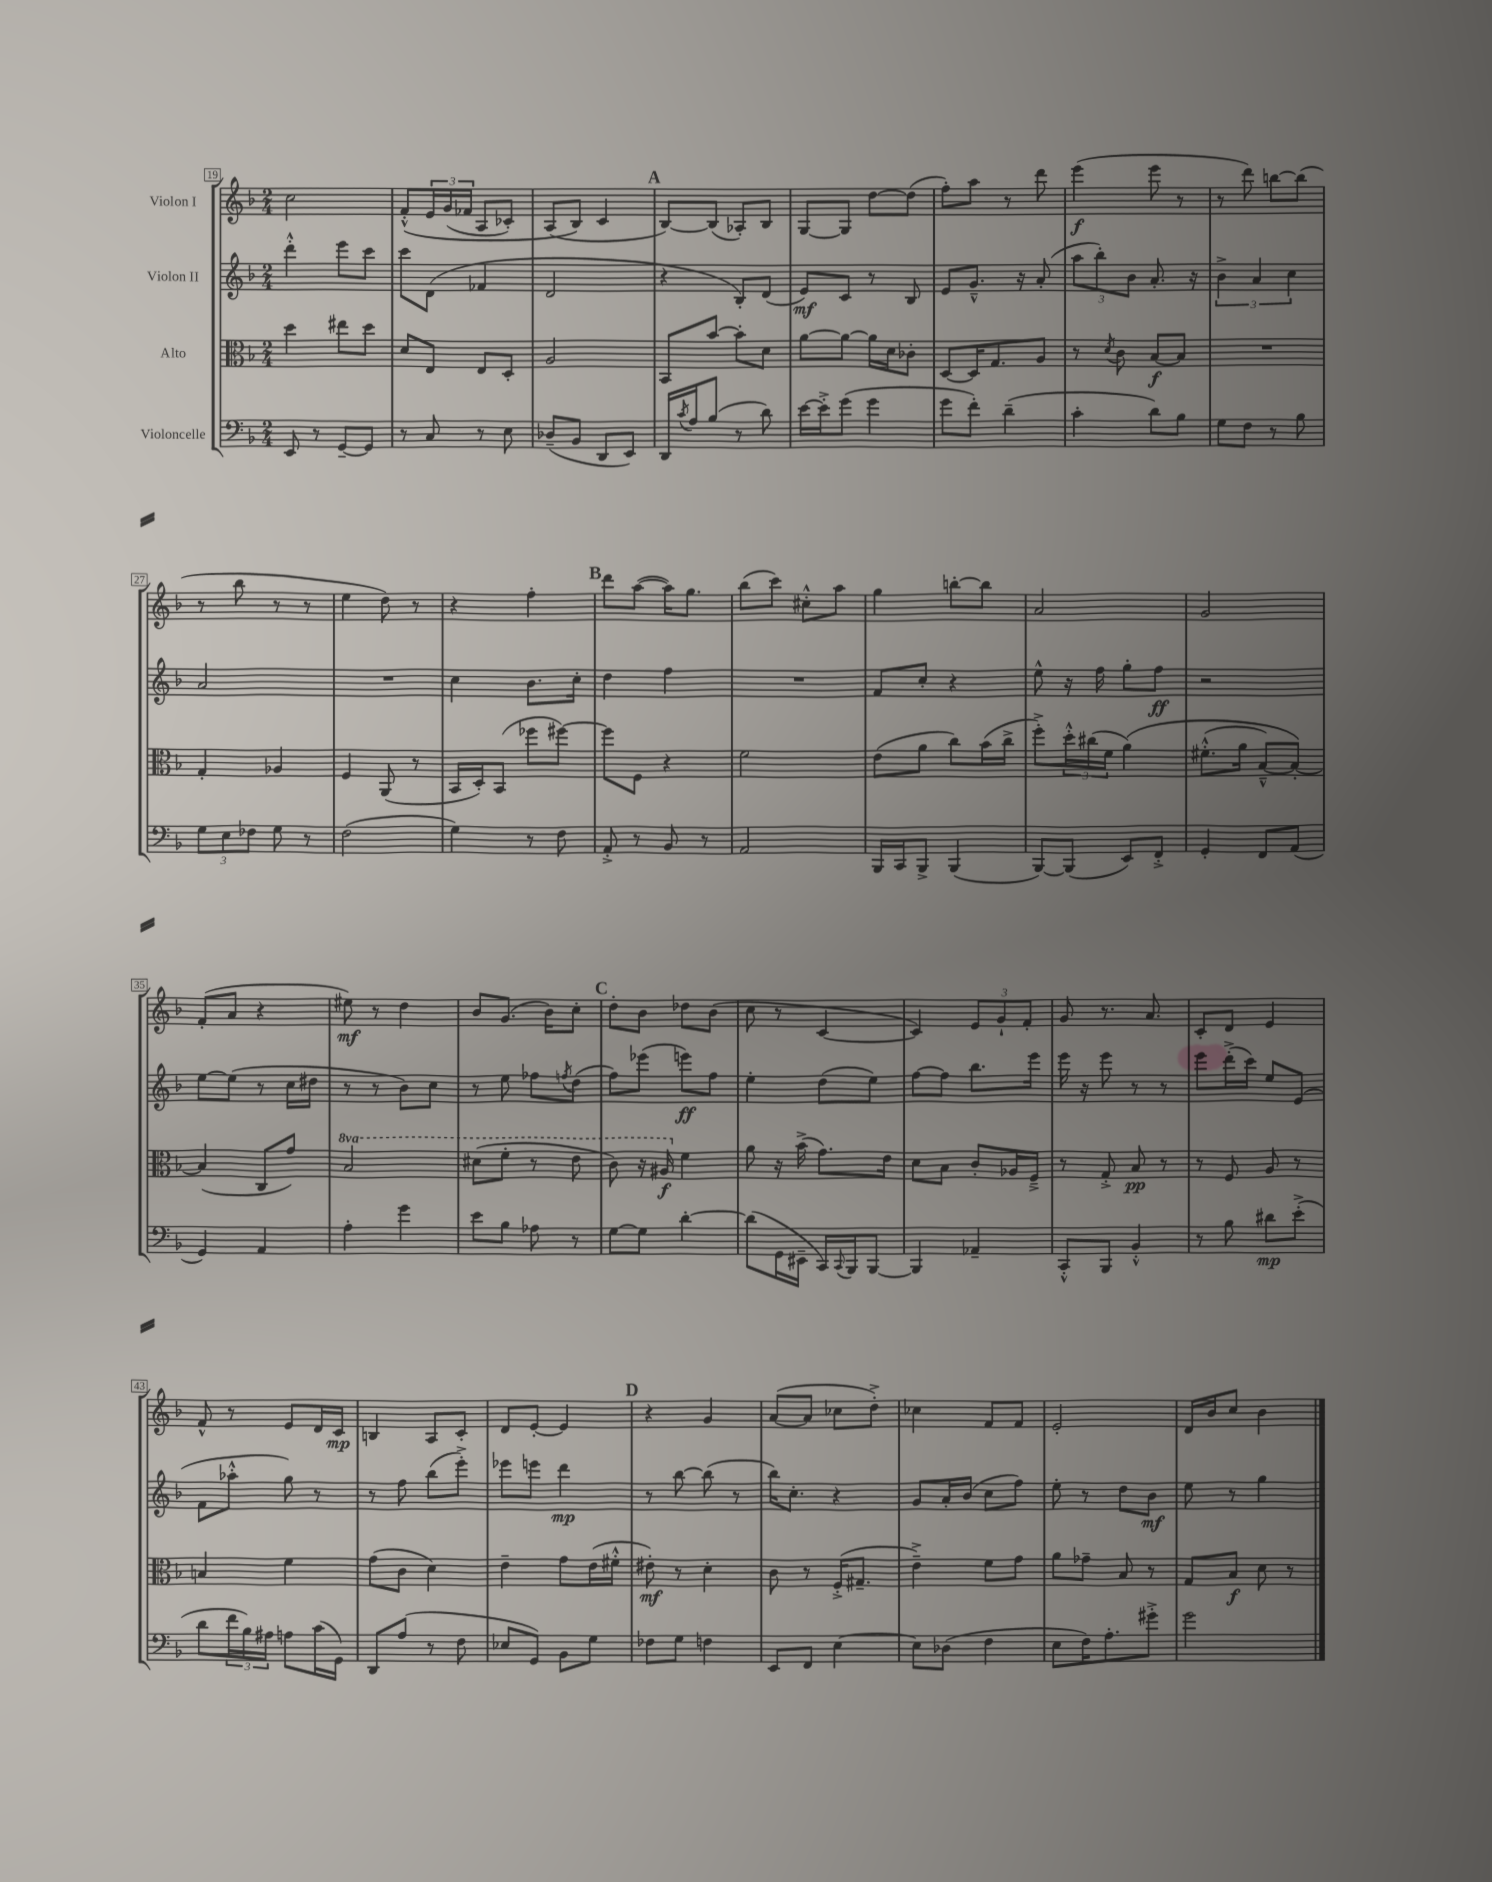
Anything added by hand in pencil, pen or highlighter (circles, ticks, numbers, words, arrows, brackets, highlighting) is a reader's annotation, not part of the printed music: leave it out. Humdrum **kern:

**kern	**kern	**kern	**kern
*staff4	*staff3	*staff2	*staff1
*clefF4	*clefC3	*clefG2	*clefG2
*k[b-]	*k[b-]	*k[b-]	*k[b-]
*M2/4	*M2/4	*M2/4	*M2/4
8EE/	4dd\	4ddd'^^\	2cc\
8r	.	.	.
[8GG~/L	8ee#\L	8eee\L	.
8GG/]J	8dd\J	8ccc\J	.
=	=	=	=
8r	8d/L	8ccc\L	&(8f'^^/L
8C/	8E/J	(8d\J	24e/L
.	.	.	(24g/
.	.	.	24f-/JJ
8r	8E/L	4f-/	8A/L
8E\	8D'/J	.	8c-'/J)
=	=	=	=
(8D-~/L	2A/	2d/	(8A/L
8BB-/J	.	.	8B-/J&)
8DD/L	.	.	4c/
8EE/J)	.	.	.
=	=	=	=
16DD/LL	8BB-/L	4r	[8B-/L)
8qc/	.	.	.
16A/J	.	.	.
(8B-/J	[8b-/J	.	(8B-/]J
8r	8b-'\]L	8B-'/L)	8A-'/L)
8d\)	8d\J	(8d/J	8B-/J
=	=	=	=
[16e\LL	[8a\L	8e/L)	[8G/L
16e'^\]J	.	.	.
(8g\J	8a\_J	8c/J	8G/]J
4g\	16a\]LL	8r	[8dd\L
.	16d\J	.	.
.	8c-'\J	8B-/	(8dd\]J
=	=	=	=
8g\L	[8D/L	8e/L	8ff'\L)
8f'\J)	16D/]K	8.g~^^/J	8aa\J
.	8.G/	.	.
(4d~\	.	.	8r
.	.	16r	.
.	8A/J	(8a'/	8ddd\
=	=	=	=
4c'\	8r	12aa\L	(4eee\
.	.	12bb-'\)	.
.	8qd/	.	.
.	8c\	.	.
.	.	12b-\J	.
8d\L)	[8B-/L	8.a'/	8eee\
8B-\J	8B-/]J	.	8r
.	.	16r	.
=	=	=	=
8G\L	2r	6b-^\	8r
8F\J	.	.	8ddd\)
.	.	6a/	.
8r	.	.	[8bb\L
.	.	6cc\	.
8B-\	.	.	(8bb\]J
=	=	=	=
12G\L	4G'/	2a/	8r
12E\	.	.	.
.	.	.	8bb-\
12F-\J	.	.	.
8G\	4A-/	.	8r
8r	.	.	8r
=	=	=	=
(2F\	4F/	2r	4ee\
.	(8AA/	.	8dd\)
.	8r	.	8r
=	=	=	=
4G\)	16BB-/LL	4cc\	4r
.	16D'/J)	.	.
.	(8BB-/J	.	.
8r	8ff-\L	8.b-\L	4ff'\
8F\	[8ff#\J)	.	.
.	.	16cc'\Jk	.
=	=	=	=
8AA'^/	8ff#\]L	4dd\	8ddd\L
8r	8F\J	.	([8aa\J
8BB-/	4r	4ff\	16aa\]LK)
.	.	.	8.gg\J
8r	.	.	.
=	=	=	=
2AA/	2f\	2r	(8bb-\L
.	.	.	8ccc\J)
.	.	.	8cc#'^^\L
.	.	.	8aa\J
=	=	=	=
16BBB-/LL	(8e\L	8f/L	4gg\
16CC/J	.	.	.
8BBB-^/J	8a\J	8cc'/J	.
(4BBB-/	8cc\L)	4r	[8bb'\L
.	(16b-\L	.	8bb\]J
.	16cc^\JJ	.	.
=	=	=	=
[8BBB-/L)	8ff'^\L)	8ee^^\	2a/
(8BBB-/]J	24dd'^^\L	16r	.
.	(24cc#\	.	.
.	.	16ff\	.
.	24f\JJ	.	.
8EE/L)	&(4a\)	8gg'\L	.
8FF'^/J	.	8ff\J	.
=	=	=	=
4GG'/	(8.f#'^^\L	2r	2g/
.	16a\Jk	.	.
8FF/L	[8B-~^^/L)	.	.
(8AA/J	8B-'/_J&)	.	.
=	=	=	=
4GG/)	(4B-/]	[8ee\L	(8f'/L
.	.	(8ee\]J	8a/J
4AA/	8C/L	8r	4r
.	8g/J)	16cc\LL	.
.	.	16dd#\JJ	.
=	=	=	=
4A'\	2b-/	8r	8ee#\)
.	.	8r	8r
4g\	.	8b-\L)	4dd\
.	.	8cc\J	.
=	=	=	=
8e\L	(8dd#\L	8r	8b-/L
8B-\J	8ff'\J	8ee\	(8.g/J
8A-\	8r	8ff-\L	.
.	.	.	16b-\LK)
.	.	8qff/	.
8r	8ee\	(8dd\J	8cc'\J
=	=	=	=
[8G\L	8cc\)	8ff\L)	8dd'\L
8G\]J	16r	(8eee-\J	8b-\J
.	16a#/	.	.
[4d'\	4f\	8eee\L)	8dd-\L
.	.	8ff\J	(8b-\J
=	=	=	=
(8d\]L	8a\	4ee'\	8cc\
16GG\L	16r	.	8r
16EE#~\JJ	(16b-^\	.	.
16CC/LL)	8.g\L)	(8dd\L	[4c/
8qqCC/	.	.	.
16BBB-/J	.	.	.
[8BBB-/J	.	8ee\J)	.
.	16e\Jk	.	.
=	=	=	=
4BBB-/]	8d\L	[8ff\L	4c/])
.	8B-\J	8ff\]J	.
4AA-~/	8c'/L	8.bb-\L	12e/L
.	.	.	12g`/
.	16A-/L	.	.
.	.	.	12f'/J
.	16F~^/JJ	16eee\Jk	.
=	=	=	=
8CC'^^/L	8r	16eee\	8g/
.	.	16r	.
8BBB-/J	8G'^/	8eee\	8.r
4BB-'^^/	8B-/	8r	.
.	.	.	8.a/
.	8r	8r	.
=	=	=	=
8r	8r	8eee\L	8c'/L
8B-\	8F/	(16ddd'^\L	8d/J
.	.	16ccc\JJ)	.
8d#\L	8A/	8ee/L	4e/
(8e'^\J	8r	(8e/J	.
=	=	=	=
8d\L	4B/	8f\L	8f^^/
24f\L	.	8aa-'^^\J	8r
24B-\)	.	.	.
24A#\JJ	.	.	.
8A\L	4f\	8gg\)	8e/L
(16c\L	.	8r	16d/L
16GG\JJ)	.	.	16c/JJ
=	=	=	=
8DD/L	(8g\L	8r	4B/
(8A/J	8c\J	8ff\	.
8r	4d\)	(8bb-\L	8A/L
8F\	.	8eee'^\J)	8c'/J
=	=	=	=
8E-/L	4e~\	8eee-\L	8d/L
8GG/J)	.	8eee\J	[8e'/J
8BB-\L	8g\L	4ddd\	4e/]
8G\J	(16e\L	.	.
.	16f#'^^\JJ	.	.
=	=	=	=
8F-\L	8e#'\)	8r	4r
8G\J	8r	[8bb-\	.
4F\	4d'\	(8bb-\]	4g/
.	.	8r	.
=	=	=	=
8EE/L	8c\	16bb-\LK)	([8a/L
.	.	8.cc'\J	.
8FF/J	8r	.	8a/]J
[4E\	(16F'^/LK	4r	8cc-\L
.	8.G#~/J	.	.
.	.	.	8dd'^\J)
=	=	=	=
8E\]L	4e~^\)	8g/L	4cc-\
(8D-\J	.	16a'/L	.
.	.	(16b-/JJ	.
4F\	8f\L	8cc\L	8f/L
.	8g\J	8ff\J)	8f/J
=	=	=	=
8E\L	8a\L	8ee'\	2e'/
16F\K)	8g-~\J	8r	.
8.A'\	.	.	.
.	8B-/	8dd\L	.
8g#'^\J	8r	8b-\J	.
=	=	=	=
2g\	8G/L	8ee\	16d/LL
.	.	.	16b-/J
.	8B-/J	8r	8cc/J
.	8d\	4gg\	4b-\
.	8r	.	.
==	==	==	==
*-	*-	*-	*-
